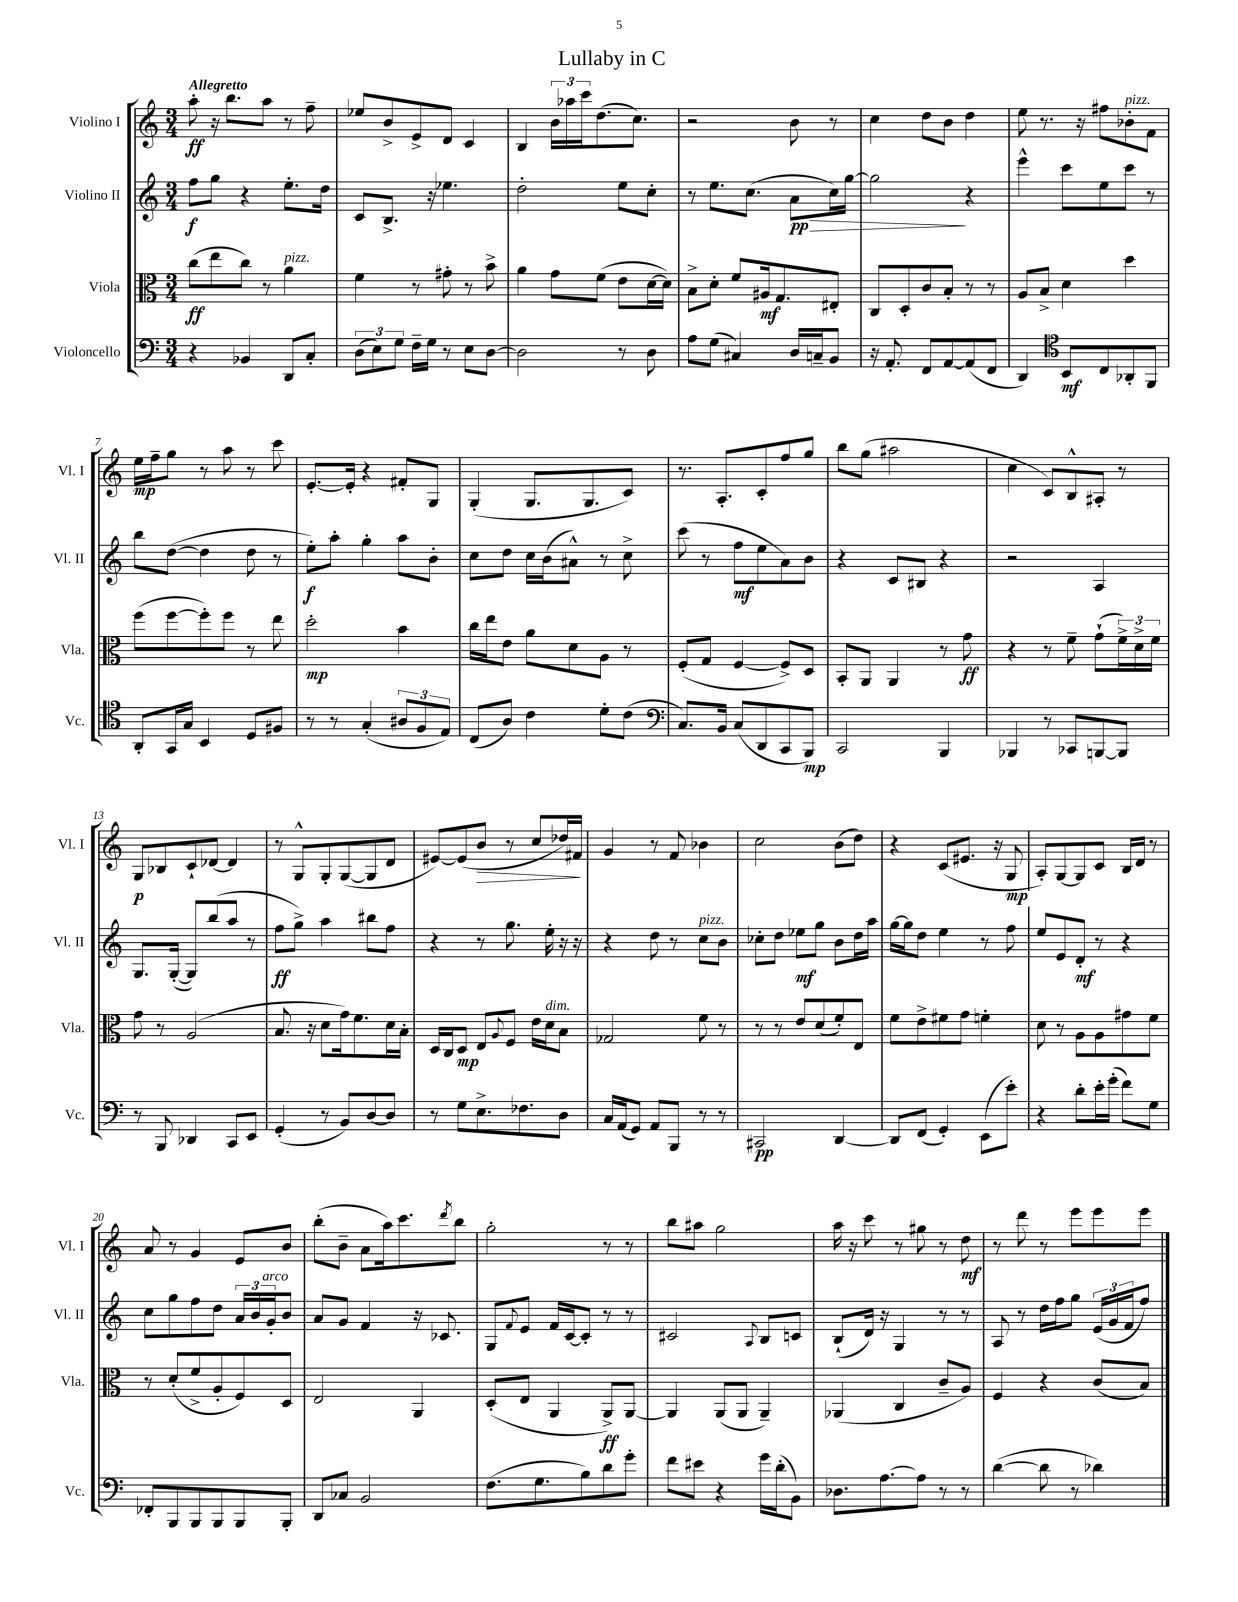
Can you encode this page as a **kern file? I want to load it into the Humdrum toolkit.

**kern	**kern	**kern	**kern
*staff4	*staff3	*staff2	*staff1
*clefF4	*clefC3	*clefG2	*clefG2
*k[]	*k[]	*k[]	*k[]
*M3/4	*M3/4	*M3/4	*M3/4
4r	(8cc\L	8ff\L	8aa'\
.	8ee\	8gg\J	16r
.	.	.	8.bb\L
4BB-/	8cc\J)	4r	.
.	8r	.	8aa\J
8DD/L	4a\	8.ee'\L	8r
8C'/J	.	.	8ff~\
.	.	16dd\Jk	.
=	=	=	=
(12D\L	4f\	8c/L	8ee-/L
12E\)	.	.	.
.	.	8.B^/J	8b^/
12G\J	.	.	.
16F~\LL	8r	.	8e^/
16G\JJ	.	16r	.
8r	8g#'\	4.ee-\	8d/J
8E\L	8r	.	4c/
[8D\J	8b^\	.	.
=	=	=	=
2D\]	4a\	2dd'\	4B/
.	8g\L	.	24b\LL
.	.	.	24aa-\
.	.	.	24ccc\J
.	(8f\J	.	(8.dd\
8r	8e\L	8ee\L	.
.	.	.	8.cc\J)
8D\	[16d\L	8cc'\J	.
.	16d\]JJ)	.	.
=	=	=	=
8A\L	8B^\L	8r	2r
(8G\J	8d'\J	8.ee\L	.
4C#/)	8f/L	.	.
.	.	(8.cc\J	.
.	16A#/k	.	.
.	8.G/	.	.
16D/LL	.	8a\L	8b\
16C~/J	.	.	.
8BB/J	8E#'/J	16cc\L)	8r
.	.	[16gg\JJ	.
=	=	=	=
16r	8C/L	2gg\]	4cc\
8.AA'/	.	.	.
.	8D'/	.	.
8FF/L	8c/	.	8dd\L
[8AA/	8B'/J	.	8b\J
(8AA/]	8r	4r	4dd\
8FF/J	8r	.	.
=	=	=	=
4DD/)	8A/L	4eee^^\	8ee\
.	8B^/J	.	8.r
*clefC4	*	*	*
8BB/L	4d\	8ccc\L	.
.	.	.	16r
8C/	.	8ee\	8ff#\L
8AA-'/	4dd\	8ccc\J	8b-'\
8FF/J	.	8r	8f\J
=	=	=	=
8AA'/L	(8ff\L	8bb\L	16ee\LL
.	.	.	16ff~\J
16GG/L	[8ff\	([8dd\J	8gg\J
16G/JJ	.	.	.
4BB/	8ff'\])	4dd\]	8r
.	8ff\J	.	8aa\
8D/L	8r	8dd\	8r
8F#/J	8ee\	8r	8ccc\
=	=	=	=
8r	2dd'\	8ee'\L)	[8.e'/L
8r	.	8aa'\J	.
.	.	.	16e'/]Jk
(4G'/	.	4gg'\	4r
12A#/L	4b\	8aa\L	8f#'/L
12F/	.	.	.
.	.	8b'\J	8G/J
12E/J)	.	.	.
=	=	=	=
(8C/L	16cc\LL	8cc\L	(4G'/
.	16ee\J	.	.
8A/J)	8e\J	8dd\J	.
4c\	8a\L	16cc\LL	8.G/L
.	.	(16b\J	.
.	8d\	8a#^^\J)	.
.	.	.	8.G/
8d'\L	8A\J	8r	.
(8c\J	8r	8cc^\	8c/J)
=	=	=	=
*clefF4	*	*	*
8.C/L)	(8F'/L	(8ccc\	8.r
.	8G/J	8r	.
16BB/Jk	.	.	8.A'/L
(8C/L	[4F/	8ff\L	.
8DD/	.	8ee\	8c'/
8CC/	8F^/]L)	8a\)	8ff/
8BBB/J)	8D/J	8b\J	8gg/J
=	=	=	=
2CC/	8BB'/L	4r	8bb\L
.	8AA/J	.	(8gg\J
.	4AA/	8c/L	2aa#\
.	.	8B#/J	.
4BBB/	8r	4r	.
.	8g\	.	.
=	=	=	=
4BBB-/	4r	2r	4cc\
8r	8r	.	8c/L)
8CC-/L	8f~\	.	8B^^/
[8BBB/	(8g`\L	4A/	8A#'/J
8BBB/]J	24f^\L)	.	8r
.	24d^\	.	.
.	24f\JJ	.	.
=	=	=	=
8r	8g\	8.G/L	8G/L
8BBB/	8r	.	8B-/
.	.	([16G'/Jk	.
4DD-/	(2A/	8G/]L)	8c`/
.	.	(8bb/	[8d-/J
8CC/L	.	8aa/J	4d-/]
8EE/J	.	8r	.
=	=	=	=
(4GG'/	8.B/	8ff\L	8r
.	.	8gg^\J)	8G^^/L
.	16r	.	.
8r	8d\L	4aa\	8G'/
8BB/L)	16g\k)	.	([8G/
.	8.f\	.	.
[8D/	.	8bb#\L	8G/]
8D/]J	16d\L	8ff\J	8d/J
.	16B'\JJ	.	.
=	=	=	=
8r	16D/LL	4r	[8e#/L)
.	16C/J	.	.
8G\L	8D/J	.	(8e#/]
8.E^\	8E/L	8r	8b/J
.	8qqA/	.	.
.	8F/J	8.gg\	8r
8.F-\	.	.	.
.	16e\LL	.	8cc/L
.	16d\J	16ee'\	.
8D\J	8B\J	16r	16dd-/L)
.	.	16r	16f#/JJ
=	=	=	=
16C/LL	2G-/	4r	4g/
(16AA/J	.	.	.
8GG/J)	.	.	.
8AA/L	.	8dd\	8r
8BBB/J	.	8r	8f/
8r	8f\	8cc\L	4b-\
8r	8r	8b\J	.
=	=	=	=
2CC#/	8r	8cc-'\L	2cc\
.	8r	8dd\J	.
.	8e/L	8ee-\L	.
.	(8d/	8gg\J	.
[4DD/	8f'/)	8b\L	(8b\L
.	8E/J	16dd\L	8dd\J)
.	.	16aa\JJ	.
=	=	=	=
8DD/]L	8f\L	[16gg\LL	4r
.	.	16gg\]J	.
(8FF/J	8e^\	8dd\J	.
4GG'/)	8f#\	4ee\	(8c/L
.	8g\J	.	8.e#/J
(8EE\L	4f'\	8r	.
.	.	.	16r
8e'\J)	.	8ff\	8G/
=	=	=	=
4r	8d\	8ee/L	8A'/L)
.	8r	8e/	[8G/
8d'\L	8A\L	8d'/J	8G/]
16e'\L	8A\	8r	8c/J
(16g'\JJ	.	.	.
8f\L)	8g#\	4r	16B/LL
.	.	.	16d/JJ
8G\J	8f\J	.	8r
=	=	=	=
8FF-'/L	8r	8cc\L	8a/
8BBB/	(8d'/L	8gg\	8r
8BBB/	8f^/	8ff\	4g/
8BBB/	8A'/	8dd\J	.
8BBB/	8F/)	24a/LL	8e/L
.	.	24b/	.
.	.	24g'/J	.
8BBB'/J	8D/J	8b/J	8b/J
=	=	=	=
8DD/L	2E/	8a/L	(8bb'\L
8C-/J	.	8g/J	8b~\J
2BB/	.	4f/	8a\L
.	.	.	16aa\k)
.	.	.	8.ccc\
.	4AA/	16r	.
.	.	8.c-/	.
.	.	.	8qddd/
.	.	.	8bb\J
=	=	=	=
(8.F\L	(8D'/L	8G/L	2gg'\
.	.	8qqf/	.
.	8E/J	8e/J	.
8.G\	.	.	.
.	4AA/	16f/LL	.
.	.	[16c/J	.
8B\)	.	8c'/]J	.
8d\	8AA^/L)	8r	8r
8g'\J	[8AA/J	8r	8r
=	=	=	=
8f\L	4AA/]	2c#/	8bb\L
8e#\J	.	.	8aa#\J
4r	(8AA/L	.	2gg\
.	8AA/J	.	.
.	.	8qqA/	.
16g\LL	4AA~/)	8B/L	.
(16d'\J	.	.	.
8BB\J)	.	8c/J	.
=	=	=	=
8.D-\L	(4AA-/	(8B`/L	16aa\
.	.	.	16r
.	.	16d/Jk)	8ccc\
[8.A\	.	16r	.
.	4C/	4G/	8r
8A\]J	.	.	8gg#\
8r	8c~/L	8r	8r
8r	8A/J)	8r	8dd\
=	=	=	=
([4d\	4F/	8A/	8r
.	.	8r	8ddd\
8d\]	4r	16dd\LL	8r
.	.	16ff\J	.
8r	.	8gg\J	8eee\L
4d-\)	(8c/L	(24e/LL	8eee\
.	.	24g/	.
.	.	24f/J	.
.	8B/J)	8ff/J)	8eee\J
==	==	==	==
*-	*-	*-	*-
